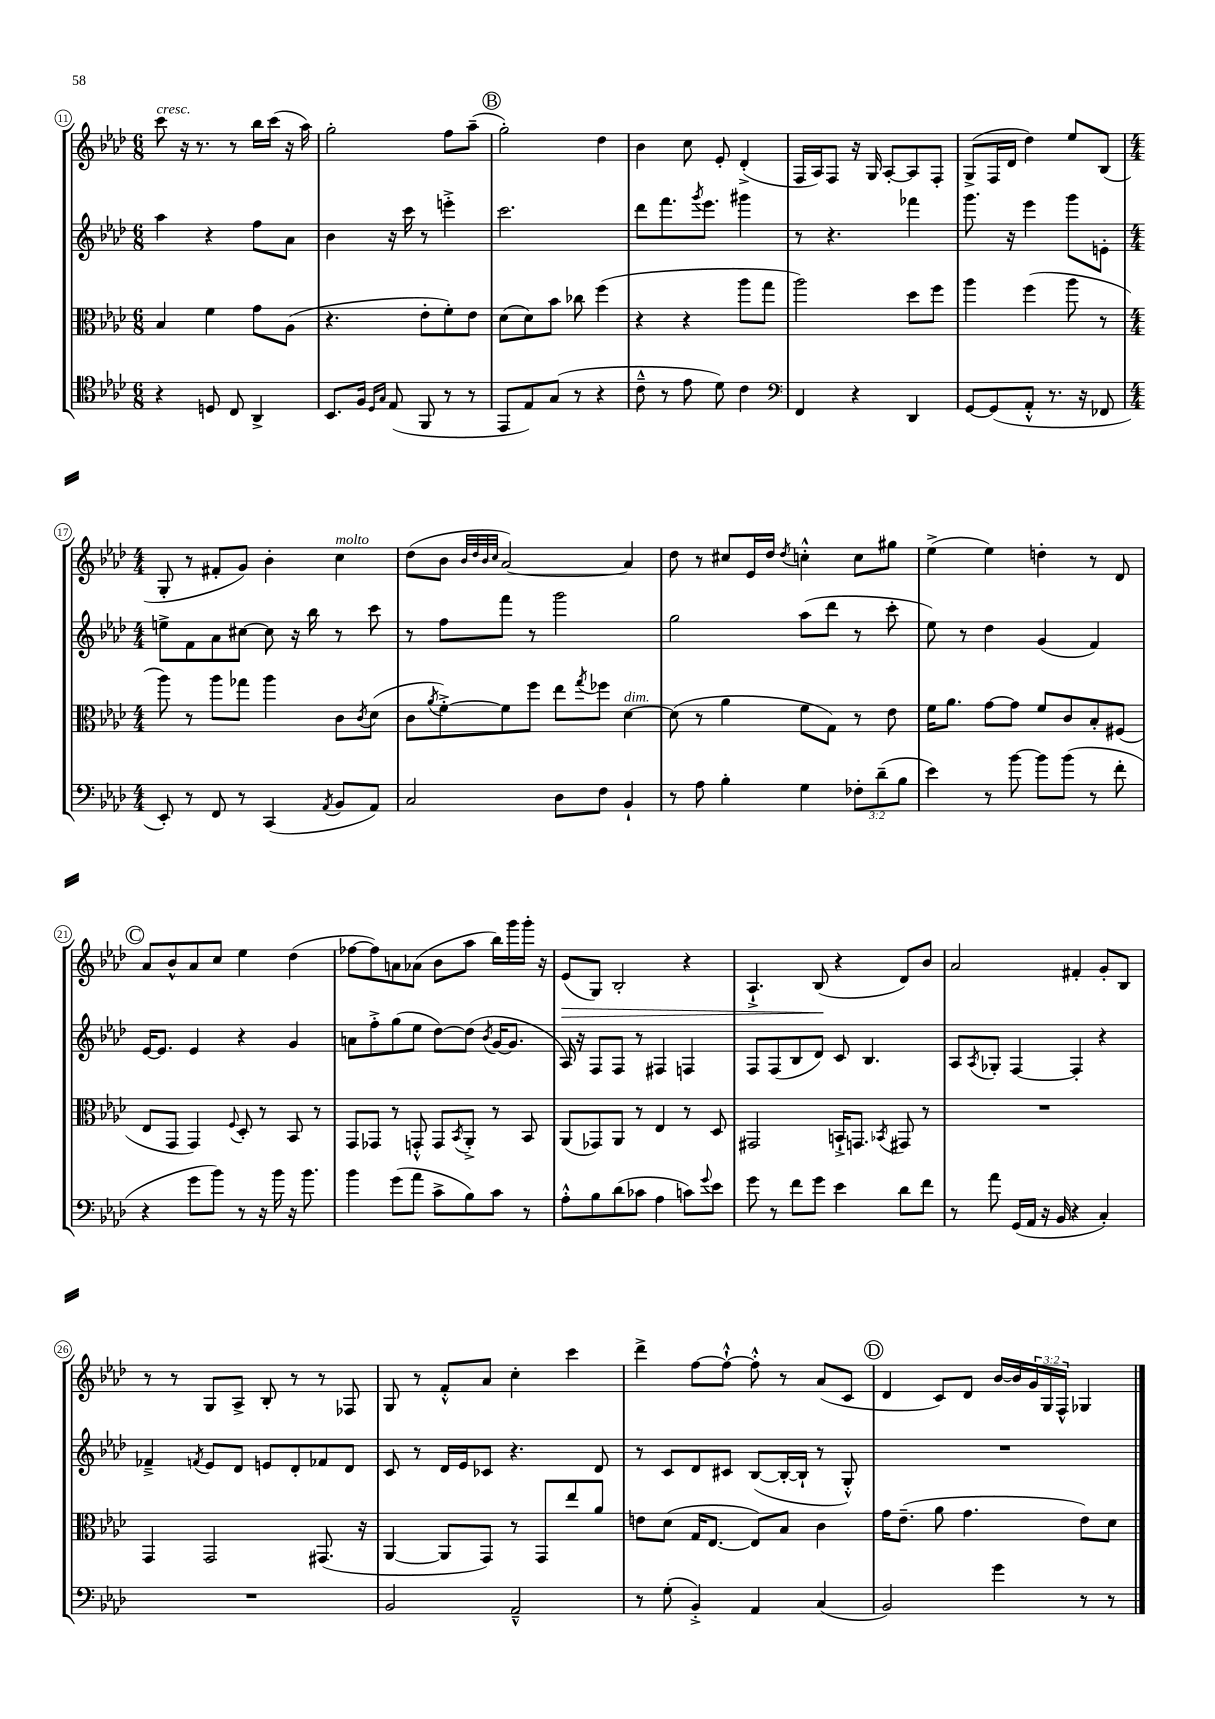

**kern	**kern	**kern	**kern
*staff4	*staff3	*staff2	*staff1
*clefC4	*clefC3	*clefG2	*clefG2
*k[b-e-a-d-]	*k[b-e-a-d-]	*k[b-e-a-d-]	*k[b-e-a-d-]
*M6/8	*M6/8	*M6/8	*M6/8
4r	4B-/	4aa-\	8ccc\
.	.	.	16r
.	.	.	8.r
8D/	4f\	4r	.
8C/	.	.	8r
4AA-^/	8g\L	8ff\L	16bb-\LL
.	.	.	(16ccc\JJ
.	(8A-\J	8a-\J	16r
.	.	.	16aa-\)
=	=	=	=
8.BB-/L	4.r	4b-\	2gg'\
16F/Jk	.	.	.
16qqD-/LL	.	.	.
16qqG/JJ	.	.	.
(8E-/	.	16r	.
.	.	16ccc\	.
8FF/	8e-'\L	8r	.
8r	8f'\)	4eee'^\	8ff\L
8r	8e-\J	.	(8aa-~\J
=	=	=	=
8EE-/L	(8d-\L	2.ccc\	2gg'\)
8E-/)	8d-\)	.	.
(8G/J	8b-\J	.	.
8r	8cc-\	.	.
4r	(4ff\	.	4dd-\
=	=	=	=
8c~^^\	4r	8ddd-\L	4b-\
8r	.	8.fff\	.
8e-\	4r	.	8cc\
.	.	8qggg/	.
.	.	8.eee-\J	.
8d-\)	.	.	8e-'/
4c\	8aa-\L	4ggg#\	(4d-'^/
.	8gg\J	.	.
=	=	=	=
*clefF4	*	*	*
4FF/	2aa-\)	8r	16F/LL
.	.	.	16A-/J)
.	.	4.r	8F/J
4r	.	.	16r
.	.	.	16G/
.	.	.	[8A-'/L
4DD-/	8dd-\L	4fff-\	8A-/]
.	8ff\J	.	8F'/J
=	=	=	=
[8GG/L	4aa-\	8.ggg\	(8G^/L
(8GG/]	.	.	16F/L
.	.	16r	16d-/JJ
8AA-'^^/J	(4ff\	4eee-\	4dd-\)
8.r	.	.	.
.	8aa-\	8ggg\L	8ee-/L
16r	.	.	.
8FF-/	8r	8e'\J	(8B-/J
=	=	=	=
*M4/4	*M4/4	*M4/4	*M4/4
8EE-'/)	8aa-\)	8ee^\L	8G'/
8r	8r	8f\	8r
8FF/	8aa-\L	8a-\	8f#'/L
8r	8gg-\J	[8cc#\J	8g/J)
(4CC/	4aa-\	8cc#\]	4b-'\
.	.	16r	.
.	.	16bb-\	.
8qAA-/	.	.	.
8BB-/L	8c\L	8r	4cc\
.	8qc/	.	.
8AA-/J)	(8d-\J	8ccc\	.
=	=	=	=
2C/	8c\L	8r	(8dd-\L
.	8qa-/	.	.
.	[8f'^\)	8ff\L	8b-\J
.	.	.	32qqb-/LLL
.	.	.	32qqdd-/
.	.	.	32qqb-/
.	.	.	32qqcc/JJJ
.	8f\]	8fff\J	[2a-/)
.	8ff\J	8r	.
8D-\L	8ee-\L	2ggg\	.
.	8qgg/	.	.
8F\J	8ff-\J	.	.
4BB-`/	[4d-\	.	4a-/]
=	=	=	=
8r	(8d-\]	2gg\	8dd-\
8A-\	8r	.	8r
4B-'\	4a-\	.	8cc#/L
.	.	.	16e-/L
.	.	.	16dd-/JJ
.	.	.	8qdd-/
4G\	8f\L	(8aa-\L	4cc'^^\
.	8G\J)	8ddd-\J	.
12F-'\L	8r	8r	8cc\L
(12d-~\	.	.	.
.	8e-\	8ccc'\	8gg#\J
12B-\J	.	.	.
=	=	=	=
4e-\)	16f\LK	8ee-\)	(4ee-^\
.	8.a-\J	.	.
.	.	8r	.
8r	[8g\L	4dd-\	4ee-\)
[8b-\	8g\]J	.	.
8b-\]L	8f/L	(4g/	4dd'\
(8b-\J	8c/	.	.
8r	8B-'/	4f/)	8r
8f'\	(8F#/J	.	8d-/
=	=	=	=
4r	8E-/L	[16e-/LK	8a-/L
.	.	8.e-/]J	.
.	8GG/J	.	8b-^^/
8g\L	4GG/)	4e-/	8a-/
8b-\J)	.	.	8cc/J
.	8qqF/	.	.
8r	8D-'/	4r	4ee-\
16r	8r	.	.
16b-\	.	.	.
16r	8BB-/	4g/	(4dd-\
8.b-\	.	.	.
.	8r	.	.
=	=	=	=
4b-\	8GG/L	8a\L	[8ff-\L
.	8GG-/J	8ff'^\	8ff-\])
(8g\L	8r	(8gg\	8a\
8a-\J	8GG'^^/	8ee-\J	(8a-\J
8c^\L	8GG/L	[8dd-\L)	8b-\L
.	8qBB-/	.	.
8B-\)	8AA-'^/J	(8dd-\]J	8aa-\J
.	.	8qb-/	.
8c\J	8r	[16g/LK	16bb-\LL)
.	.	8.g/]J	16ggg\
8r	8BB-/	.	16ggg'\JJ
.	.	.	16r
=	=	=	=
8A-'^^\L	(8AA-/L	16A-/)	(8e-/L
.	.	16r	.
8B-\	8GG-/)	8F/L	8G/J)
(8d-\	8AA-/J	8F/J	2B-'/
8c-\J	8r	8r	.
4A-\	4E-/	4F#/	.
8c\L)	8r	4F/	4r
8qqg/	.	.	.
8e-\J	8D-/	.	.
=	=	=	=
8g\	2GG#/	8F/L	4.A-`^/
8r	.	(8F/	.
8f\L	.	8B-/	.
8g\J	.	8d-/J)	(8B-/
4e-\	16BB`^/LK	8c/	4r
.	8.GG/J	.	.
.	.	4.B-/	.
.	8qBB-/	.	.
8d-\L	8GG#/	.	8d-/L)
8f\J	8r	.	8b-/J
=	=	=	=
8r	1r	8A-/L	2a-/
.	.	8qA-/	.
8a-\	.	8G-'/J	.
(16GG/LL	.	[4F/	.
16AA-/JJ	.	.	.
16r	.	.	.
16BB-/	.	.	.
4r	.	4F'/]	4f#'/
4C'/)	.	4r	8g'/L
.	.	.	8B-/J
=	=	=	=
1r	4GG/	4f-~^/	8r
.	.	.	8r
.	.	8qf/	.
.	2GG/	8e-/L	8G/L
.	.	8d-/J	8A-^/J
.	.	8e/L	8B-'/
.	.	8d-'/	8r
.	(8.GG#/	8f-/	8r
.	.	8d-/J	8F-/
.	16r	.	.
=	=	=	=
2BB-/	[4AA-/	8c/	8G/
.	.	8r	8r
.	8AA-/]L	16d-/LL	8f'^^/L
.	.	16e-/J	.
.	8GG/J)	8c-/J	8a-/J
2AA-~^^/	8r	4.r	4cc'\
.	8GG/L	.	.
.	8ee-/	.	4ccc\
.	8a-/J	8d-/	.
=	=	=	=
8r	8e\L	8r	4ddd-^\
(8G'\	(8d-\J	8c/L	.
4BB-'^/)	16G/LK	8d-/	[8ff\L
.	[8.E-/J	.	.
.	.	8c#/J	8ff`^^\_J
4AA-/	8E-/]L)	([8B-/L	8ff'^^\]
.	8B-/J	16B-'/_L	8r
.	.	16B-`/]JJ	.
(4C/	4c\	8r	(8a-/L
.	.	8G'^^/)	8c/J
=	=	=	=
2BB-/)	16g\LK	1r	4d-/
.	(8.e-~\J	.	.
.	8a-\	.	8c/L)
.	4.g\	.	8d-/J
4g\	.	.	[16b-/LL
.	.	.	16b-/]
.	.	.	24g/
.	.	.	24G/
.	.	.	24F^^/JJ
8r	8e-\L)	.	4G-/
8r	8d-\J	.	.
==	==	==	==
*-	*-	*-	*-
